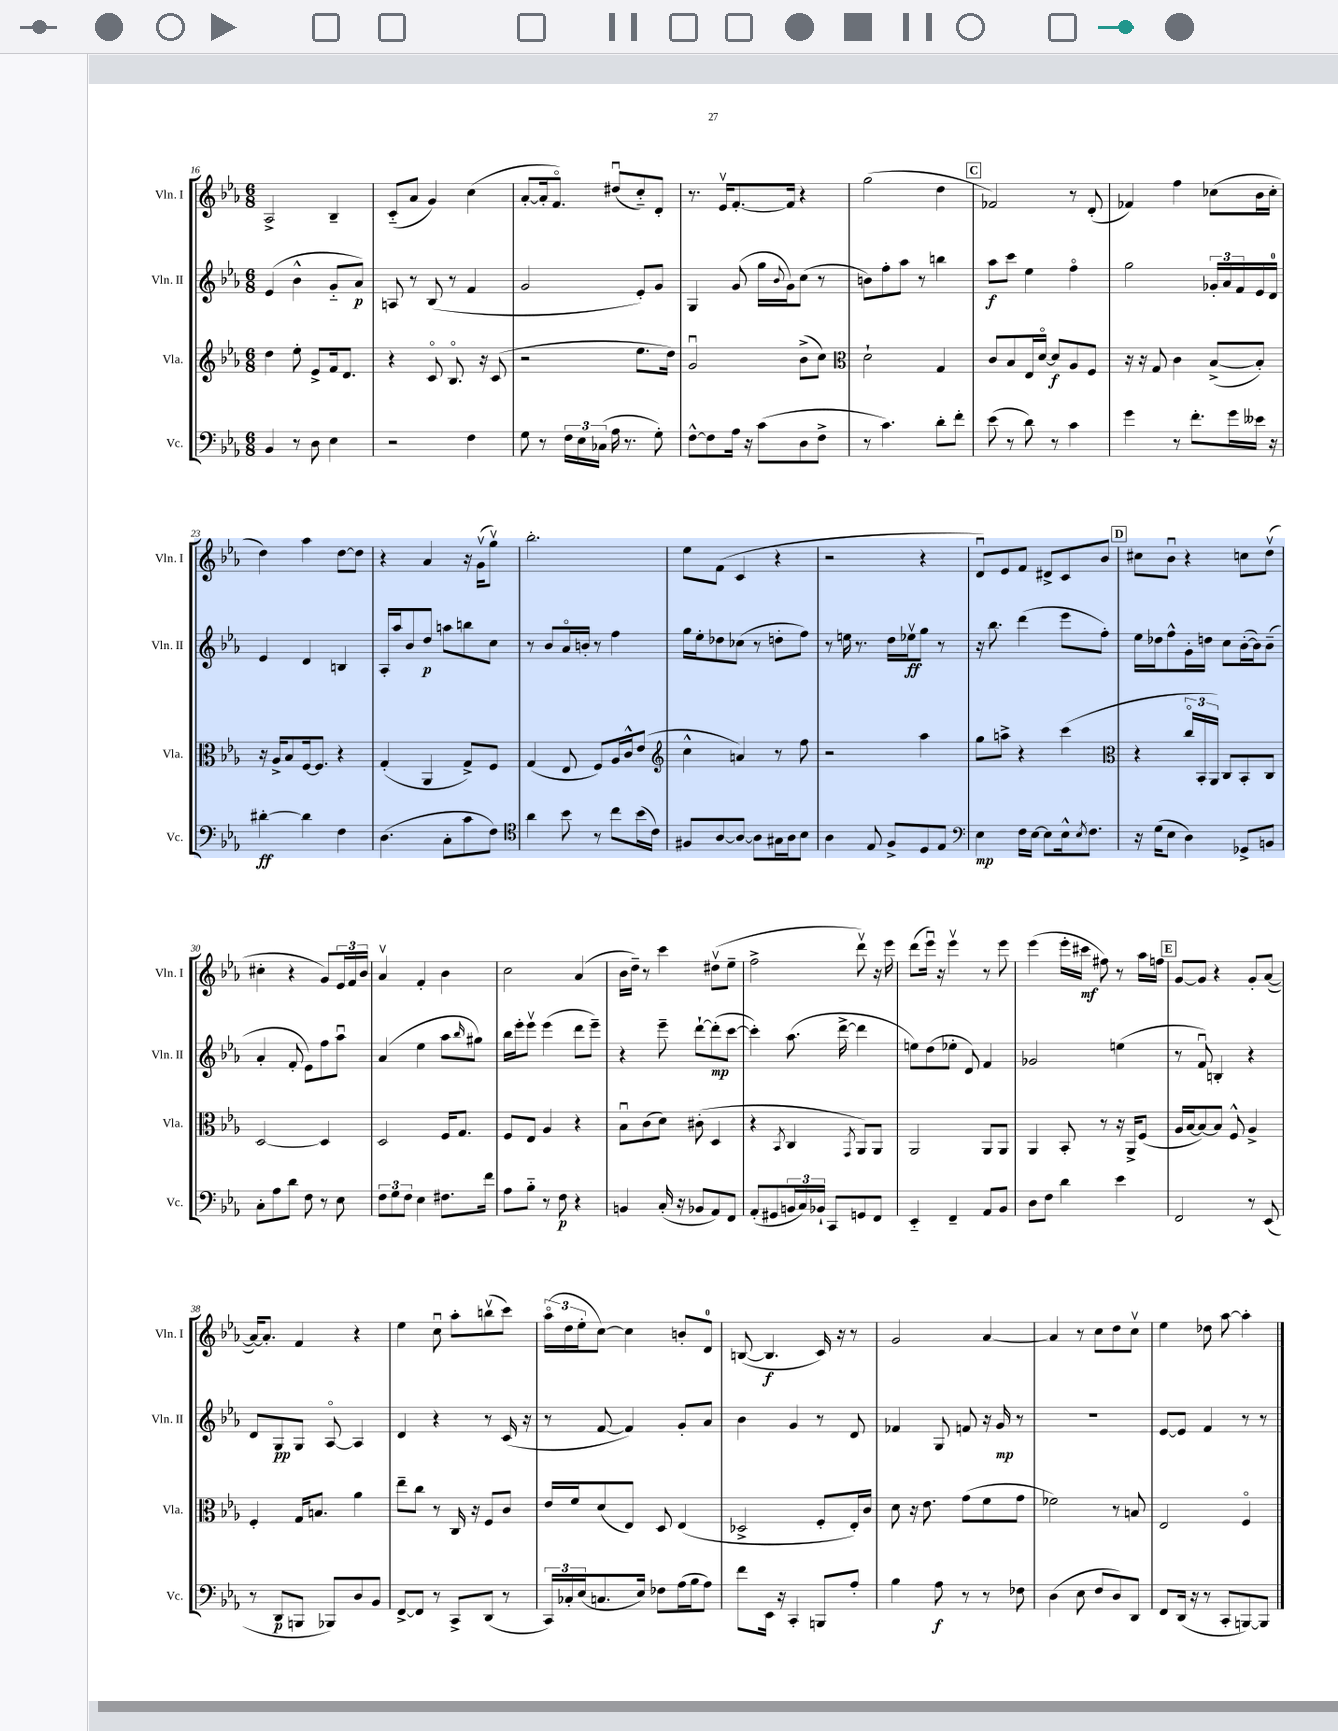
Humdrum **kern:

**kern	**kern	**kern	**kern
*staff4	*staff3	*staff2	*staff1
*clefF4	*clefG2	*clefG2	*clefG2
*k[b-e-a-]	*k[b-e-a-]	*k[b-e-a-]	*k[b-e-a-]
*M6/8	*M6/8	*M6/8	*M6/8
4BB-/	4dd\	(4e-/	2A-^/
8r	8ee-'\	4b-^^\	.
8D\	8e-^/L	.	.
4E-\	16f/k	8g'~/L	4B-~/
.	8.d/J	.	.
.	.	8a-/J)	.
=	=	=	=
2r	4r	8A/	(8c'~/L
.	.	8r	8a-/J
.	8co/	(8B-/	4g/)
.	8.B-o/	8r	.
4F\	.	4f/	(4cc\
.	16r	.	.
.	(8c/	.	.
=	=	=	=
8G\	2r	2g/	[8a-'/L
8r	.	.	16a-'/]k
.	.	.	8.fo/J)
24F\LL	.	.	.
24E-\	.	.	.
(24C-\JJ	.	.	.
16A-\	.	.	(8dd#u/L
8.r	.	.	.
.	8.ee-\L	8e-'/L)	8cc'~/)
8G'\)	.	8g/J	8d'/J
.	16dd\Jk)	.	.
=	=	=	=
[8F^^\L	2gu/	4G/	8.r
8F\]	.	.	.
.	.	.	16e-v/LK
16A-\Jk	.	(8g/	[8.f'/
16r	.	.	.
(8c\L	.	16gg\LL	.
.	.	8qqb-/	.
.	.	16g\J)	16f/]Jk
8D\	(8b-^\L	(8cc\J	4r
8F^\J	8cc\J)	8r	.
=	=	=	=
*	*clefC3	*	*
8r	2d`\	8b\L)	(2gg\
4.c\)	.	8ff'\	.
.	.	8aa-\J	.
.	.	8r	.
8d'\L	4G/	4bb\	4dd\
8f'\J	.	.	.
=	=	=	=
(8e-\	8c/L	8aa-\L	2f-/)
8r	8B-/	8ccc\J	.
8d\)	16E-/L	4ee-\	.
.	[16do/JJ	.	.
8r	8d/]L	.	.
4c\	8A-/	4ffo\	8r
.	8F/J	.	(8d'/
=	=	=	=
4g\	16r	2gg\	4f-/)
.	16r	.	.
.	8G/	.	.
8r	4c\	.	4ff\
8.f'\L	.	.	.
.	([8B-^/L	24g-'/LL	(8cc-\L
.	.	24a-/	.
16g\L	.	.	.
.	.	24f/	.
16e--\JJ	8B-'/]J)	16e-/	16b-\L
16r	.	16d/JJ	16cc-'\JJ
=	=	=	=
[4d#'\	16r	4e-/	4dd\)
.	16A-^/LK	.	.
.	8B-/	.	.
4d#\]	[16F/k	4d/	4aa-\
.	8.F/]J	.	.
4F\	4r	4B/	[8dd\L
.	.	.	8dd\]J
=	=	=	=
(4.D\	(4G'/	16A-'/LL	4r
.	.	16aa-/J	.
.	.	8b-/	.
.	4AA-/	8dd/J	4a-/
8C'\L	.	8aa\L	.
8c\	8G^/L)	8bb\	16r
.	.	.	(16gv\LK
8F\J)	8F/J	8cc\J	8ggv\J)
=	=	=	=
*clefC4	*	*	*
4a-\	(4G/	8r	2.bb-'\
.	.	8b-/L	.
8b-\	8E-/	16a-o/L	.
.	.	16b'/JJ	.
8r	8F/L)	8r	.
8cc\L	16A-/L	4ff\	.
.	16c^^/J	.	.
(16b-\L	(8e-/J	.	.
16c\JJ)	.	.	.
=	=	=	=
*	*clefG2	*	*
8F#/L	4cc^^\	16gg\LL	8ee-\L
.	.	16ee-'\J	.
[8A-/	.	8dd-\	(8f\J
8A-/_J	4a/)	(8cc-\J	4c/
8A-\]L	.	8r	.
16G#\L	8r	8dd'\L	4r
16A-\J	.	.	.
8B-\J	8ff\	8ff\J)	.
=	=	=	=
4A-\	2r	8r	2r
.	.	16ee\	.
.	.	8.r	.
8E-/	.	.	.
8F^/L	.	16dd\LL	.
.	.	16ee-v\J	.
8D/	4aa-\	8gg\J	4r
8E-/J	.	8r	.
=	=	=	=
*clefF4	*	*	*
4E-\	8gg\L	16r	8du/L)
.	.	8.bb-\	.
.	8aa^\J	.	8e-/
16F\LL	4r	(4ddd\	8f/J
[16E-\JJ	.	.	.
8E-\]L	.	.	8d#^/L
16E-^^\k	(4ccc\	8eee-\L	8c/
8qE-/	.	.	.
8.F\J	.	.	.
.	.	8ff'\J)	8b-/J
=	=	=	=
*	*clefC3	*	*
16r	4r	16ee-\LL	8cc#\L
(16G\LK	.	16dd-\J	.
8E-\J	.	8ff^^\	8b-u\J
4D\)	24cco/LL	16g'\L	4r
.	24BB-'/	.	.
.	.	16dd\JJ	.
.	24AA-/JJ)	.	.
.	8C/L	8cc\L	.
8GG-^/L	8BB-'/	([16b-'\L	8cc\L
.	.	16b-\]J)	.
8BB/J	8C/J	(8b-~\J	(8ddv\J
=	=	=	=
8C'\L	[2D/	4a-'/	4cc#'\
8A-\	.	.	.
8d\J	.	8f'/	4r
8F\	.	8e-\L)	.
8r	4D/]	8ff\	8g/L)
8E-\	.	8aa-u\J	24e-/L
.	.	.	24f/
.	.	.	24b-/JJ
=	=	=	=
12F\L	2D/	(4a-/	4a-v/
12G\	.	.	.
12F\J	.	.	.
4E-\	.	4ee-\	4f'/
8.F#\L	16F/LK	8aa-\L	4b-\
.	8.G/J	.	.
.	.	16qqbb-/	.
.	.	8gg#\J)	.
16f\Jk	.	.	.
=	=	=	=
8A-\L	8F/L	16bb-\LL	2cc\
.	.	16eee-'\J	.
8B-'~\J	8E-/J	8eee-v\J	.
8r	4A-/	(4eee-\	.
8F\	.	.	.
4r	4r	8ddd\L	(4a-/
.	.	8eee-~\J)	.
=	=	=	=
4BB/	8B-u\L	4r	16b-\LL
.	.	.	16dd~\JJ)
.	(8c\	.	8r
(16C'/	8d\J)	8eee-~\	4ccc\
16r	.	.	.
8BB-/L	(8c#'\	[8ddd`\L	.
8AA-/)	4D/	(8ddd'\]	(8dd#v\L
8FF/J	.	[8ccc\J	8ee-~\J
=	=	=	=
(8AA-'/L	4r	4ccc'\])	2ff^\
8GG#/	.	.	.
.	8qBB-/	.	.
24BB/L	4C/	(8.aa-\	.
24C/)	.	.	.
24BB-`/JJ	.	.	.
8CC/L	.	.	.
.	.	[16ddd^\	.
.	8qGG/	.	.
8GG/	8AA-/L)	4ddd\]	8dddv\)
8FF/J	8AA-/J	.	16r
.	.	.	16eee-\
=	=	=	=
4EE-'~/	2AA-/	8ee\L)	(8ddd\L
.	.	(8dd\	16eee-u\Jk)
.	.	.	16r
4FF~/	.	8ee-'\J	4eee-v\
.	.	8d/)	.
8AA-/L	8AA-/L	4f/	8r
8BB-/J	8AA-/J	.	8eee-\
=	=	=	=
8D\L	4AA-/	2g-/	(4eee-\
8F\J	.	.	.
4d\	8BB-'/	.	16eee-'\LL
.	.	.	16ccc#\JJ
.	8r	.	8ff#\)
4e-\	16r	(4ee\	8r
.	16AA-^/LK	.	.
.	(8F/J	.	16aa-\LL
.	.	.	16ff\JJ
=	=	=	=
2FF/	16A-/LL	8r	[8g/L
.	[16B-/J	.	.
.	8B-/_)	8fu/)	8g/]J
.	8B-/]J	4B'/	4r
.	8F^^/	.	.
8r	4A-^/	4r	8g'/L
(8EE-/	.	.	([8a-/J
=	=	=	=
8r	4F'/	8d/L	16a-/_LK)
.	.	.	8.a-'/]J
8DD/L	.	8G/	.
8BBB/J	16G/LK	8G/J	4f/
.	8.B/J	.	.
8BBB-/L)	.	[8A-o/	.
8D/	4a-\	4A-/]	4r
8BB-/J	.	.	.
=	=	=	=
[8FF^/L	8ee-~\L	4d/	4ee-\
8FF/]J	8cc\J	.	.
8r	8r	4r	8ccu\
8CC^/L	16C/	.	8aa-'\L
.	16r	.	.
(8DD/J	8F/L	8r	(8bbv\
8r	8c/J	(16c/	8ccc\J)
.	.	16r	.
=	=	=	=
24CC/LL)	16e-/LL	8r	(24aa-o\LL
24C-'/	.	.	24dd\
.	16f/J	.	.
(24E-/J	.	.	24ee-'\J
8.C/	(8d/	[8f/	[8cc\J)
.	8E-/J)	4f/])	4cc\]
16E-/Jk)	.	.	.
8F-\L	8D/	.	.
(16A-\L	(4E-/	8g'/L	8b'/L
16B-\J	.	.	.
8A-\J)	.	8a-/J	8d/J
=	=	=	=
8f\L	2D-^/	4b-\	([8B/
16EE-\Jk	.	.	4.B/]
16r	.	.	.
4CC'/	.	4g/	.
8BBB/L	8F'/L	8r	16c/)
.	.	.	16r
8A-'/J	16E-'/L)	8d/	8r
.	16c/JJ	.	.
=	=	=	=
4B-\	8d\	4f-/	2g/
.	16r	.	.
.	8.e-\	.	.
8A-\	.	8G/	.
8r	(8g\L	8f/	.
8r	8f\	16r	[4a-/
.	.	16g/	.
8F-\	8g\J	8r	.
=	=	=	=
(4D\	2f-\)	2.r	4a-/]
8E-\	.	.	8r
8F/L	.	.	8cc\L
8D/)	8r	.	8dd\
8DD/J	8B/	.	8ccv\J
=	=	=	=
8FF/L	2E-/	[8e-/L	4ee-\
(16DD/Jk	.	8e-/]J	.
16r	.	.	.
8r	.	4f/	8dd-\
8CC'/L	.	.	[8aa-\
[8BBB/)	4Fo/	8r	4aa-'\]
8BBB/]J	.	8r	.
==	==	==	==
*-	*-	*-	*-
